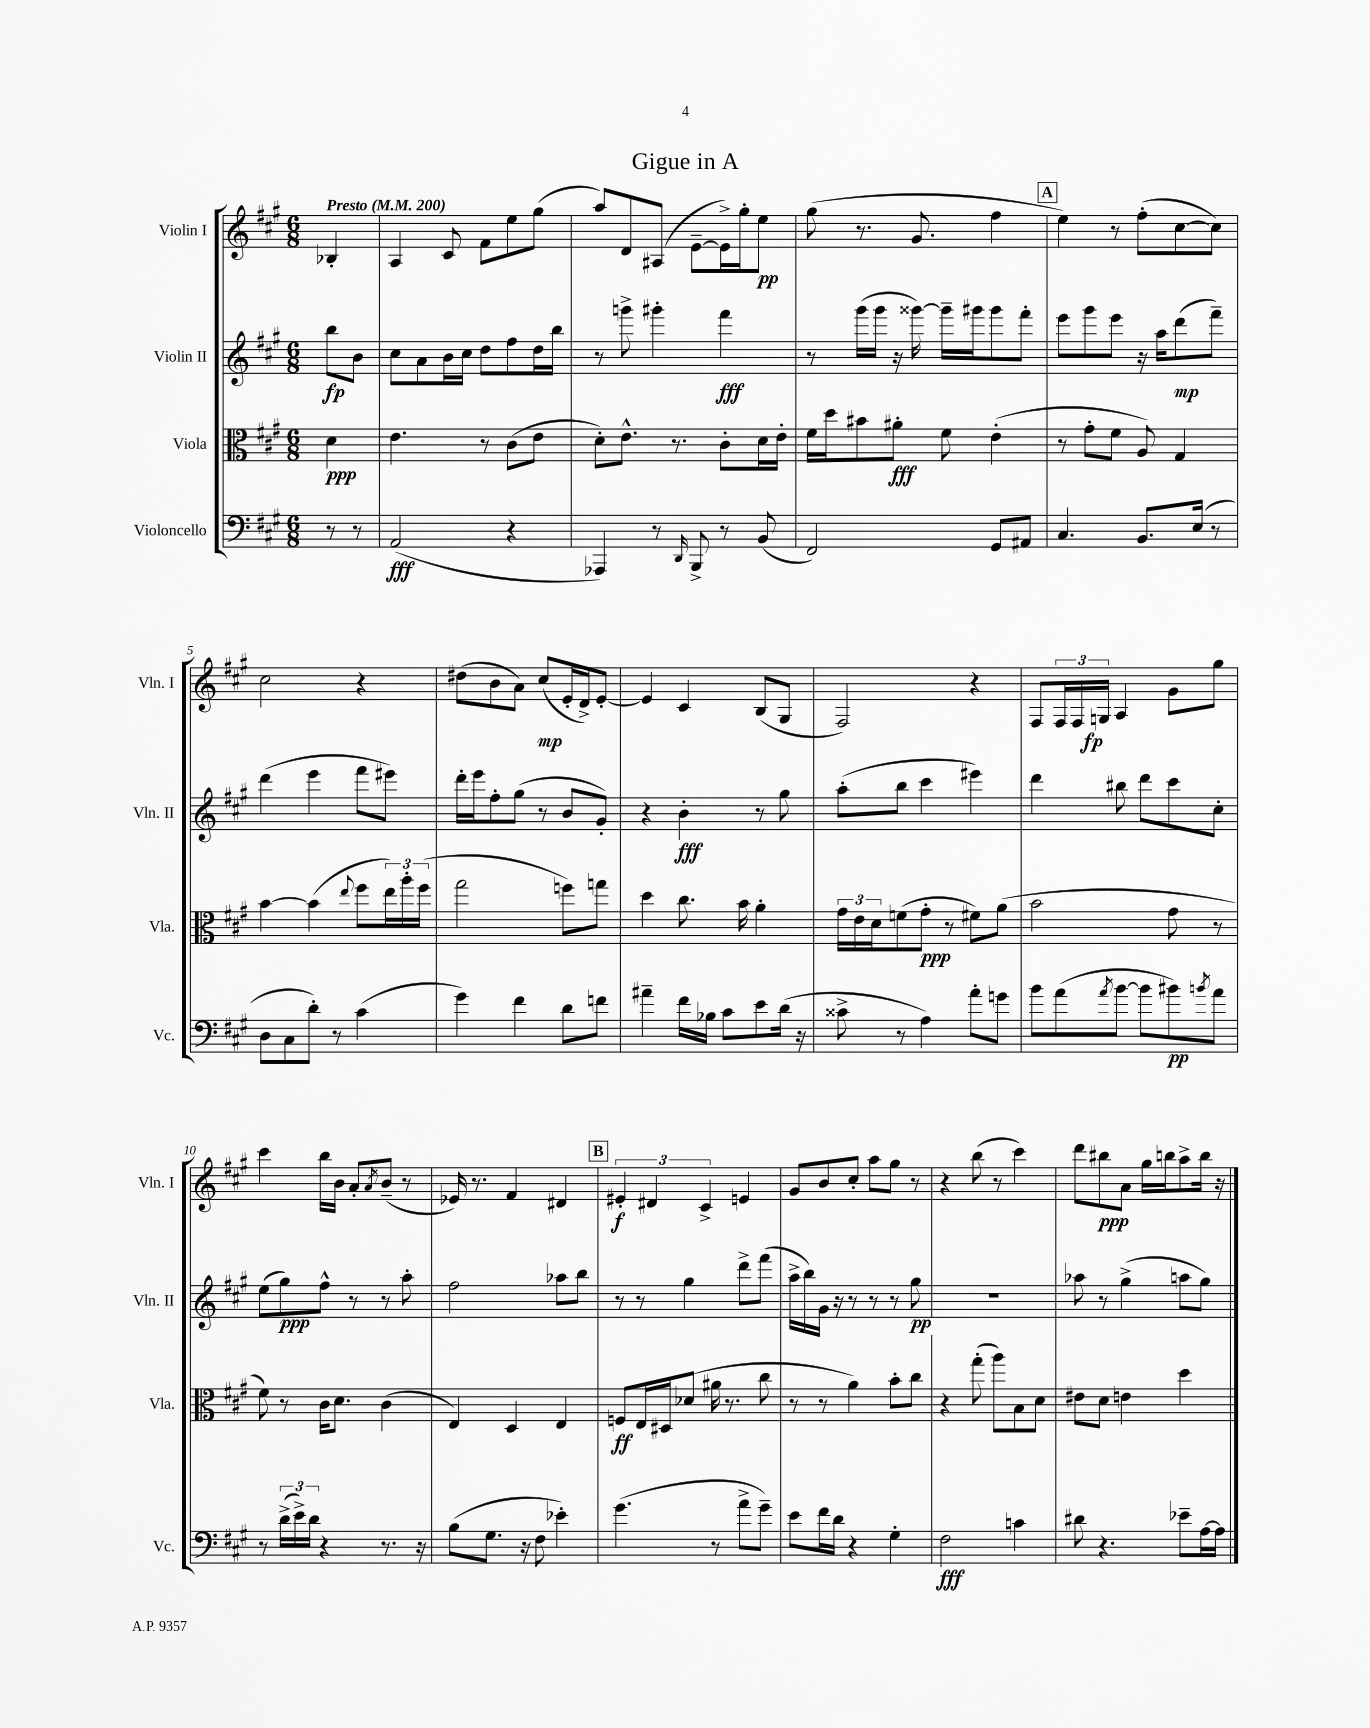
\header { title = "Gigue in A" }
<<
\new StaffGroup <<
\new Staff = "s0" \with { instrumentName = "Violin I" shortInstrumentName = "Vln. I" } {
    \clef treble \key a \major \numericTimeSignature \time 6/8 \partial 4 \tempo "Presto" 4 = 200
    bes4-. |
    a4 cis'8 fis'8 e''8 gis''8( |
    a''8) d'8 ais8( e'8~-- e'16->) gis''16-. e''8\pp |
    gis''8( r8. gis'8. fis''4 |
    \mark \markup { \box "A" } e''4) r8 fis''8-.( cis''8~ cis''8) |
    cis''2 r4 |
    dis''8( b'8 a'8) cis''8\mp( e'16-. d'16->) e'8~-. |
    e'4 cis'4 b8( gis8 |
    fis2) r4 |
    fis8 \tuplet 3/2 { fis16 fis16 g16\fp } a4 gis'8 gis''8 |
    cis'''4 b''16 b'16 a'8-. \acciaccatura { a'8 } b'8--( r8 |
    ees'16) r8. fis'4 dis'4 |
    \mark \markup { \box "B" } \tuplet 3/2 { eis'4-.\f dis'4 cis'4-> } e'4 |
    gis'8 b'8 cis''8-. a''8 gis''8 r8 |
    r4 b''8( r8 cis'''4) |
    d'''8 bis''8\ppp a'8 gis''16 b''16 a''8-> b''16 r16 \bar "|." |
}
\new Staff = "s1" \with { instrumentName = "Violin II" shortInstrumentName = "Vln. II" } {
    \clef treble \key a \major \numericTimeSignature \time 6/8 \partial 4
    b''8\fp b'8 |
    cis''8 a'8 b'16 cis''16 d''8 fis''8 d''16 b''16 |
    r8 g'''8-> gis'''4-. fis'''4\fff |
    r8 gis'''16( gis'''16 r16 gisis'''16~) gisis'''16-- gis'''16 gis'''8 fis'''8-. |
    \mark \markup { \box "A" } e'''8 gis'''8 e'''8 r16 a''16 d'''8\mp( fis'''8--) |
    d'''4( e'''4 fis'''8 eis'''8) |
    d'''16-. e'''16 fis''8-. gis''8( r8 b'8 gis'8-.) |
    r4 b'4-.\fff r8 gis''8 |
    a''8-.( b''8 cis'''4 eis'''4) |
    d'''4 bis''8 d'''8 cis'''8 cis''8-. |
    e''8( gis''8\ppp) fis''8-^ r8 r8 a''8-. |
    fis''2 aes''8 b''8 |
    \mark \markup { \box "B" } r8 r8 gis''4 d'''8-> fis'''8( |
    a''16-> b''16) gis'16 r16 r8 r8 r8 gis''8\pp |
    R2. |
    aes''8 r8 gis''4->( a''8 gis''8) \bar "|." |
}
\new Staff = "s2" \with { instrumentName = "Viola" shortInstrumentName = "Vla." } {
    \clef alto \key a \major \numericTimeSignature \time 6/8 \partial 4
    d'4\ppp |
    e'4. r8 cis'8( e'8 |
    d'8-.) e'8.-^ r8. cis'8-. d'16 e'16-. |
    fis'16 d''16 bis'8 ais'8-.\fff fis'8 e'4-.( |
    \mark \markup { \box "A" } r8 gis'8-. fis'8 a8) gis4 |
    b'4~ b'4( \appoggiatura { e''8 } fis''8 \tuplet 3/2 { e''16) a''16-. fis''16( } |
    gis''2 f''8) g''8 |
    d''4 cis''8. b'16 a'4-. |
    \tuplet 3/2 { gis'16 e'16 d'16 } f'8( gis'8-.\ppp r8 fis'8) a'8( |
    b'2 gis'8 r8 |
    fis'8) r8 cis'16 d'8. cis'4( |
    e4) d4 e4 |
    \mark \markup { \box "B" } f8\ff e16 dis16 des'8( ais'16 r8. cis''8 |
    r8 r8 a'4) b'8-. cis''8 |
    r4 gis''8-.( a''8) b8 d'8 |
    eis'8 d'8 e'4 d''4 \bar "|." |
}
\new Staff = "s3" \with { instrumentName = "Violoncello" shortInstrumentName = "Vc." } {
    \clef bass \key a \major \numericTimeSignature \time 6/8 \partial 4
    r8 r8 |
    a,2\fff( r4 |
    aes,,4) r8 \grace { d,16 } b,,8-> r8 b,8( |
    fis,2) gis,8 ais,8 |
    \mark \markup { \box "A" } cis4. b,8. e16( r8 |
    d8 cis8 d'8-.) r8 cis'4( |
    gis'4) fis'4 d'8 f'8 |
    ais'4-- fis'16 bes16 cis'8 e'8 d'16( r16 |
    cisis'8-> r8 a4) a'8-. g'8 |
    b'8 a'8( \acciaccatura { a'8 } b'8~ b'8 bis'8\pp) \acciaccatura { b'8 } a'8 |
    r8 \tuplet 3/2 { d'16->( e'16->) d'16 } r4 r8. r16 |
    b8( gis8. r16 fis8 ees'4-.) |
    \mark \markup { \box "B" } gis'4.( r8 a'8-> gis'8--) |
    e'8 fis'16 d'16 r4 gis4-. |
    fis2\fff c'4 |
    dis'8 r4. ees'8-- a16~ a16 \bar "|." |
}
>>
>>
